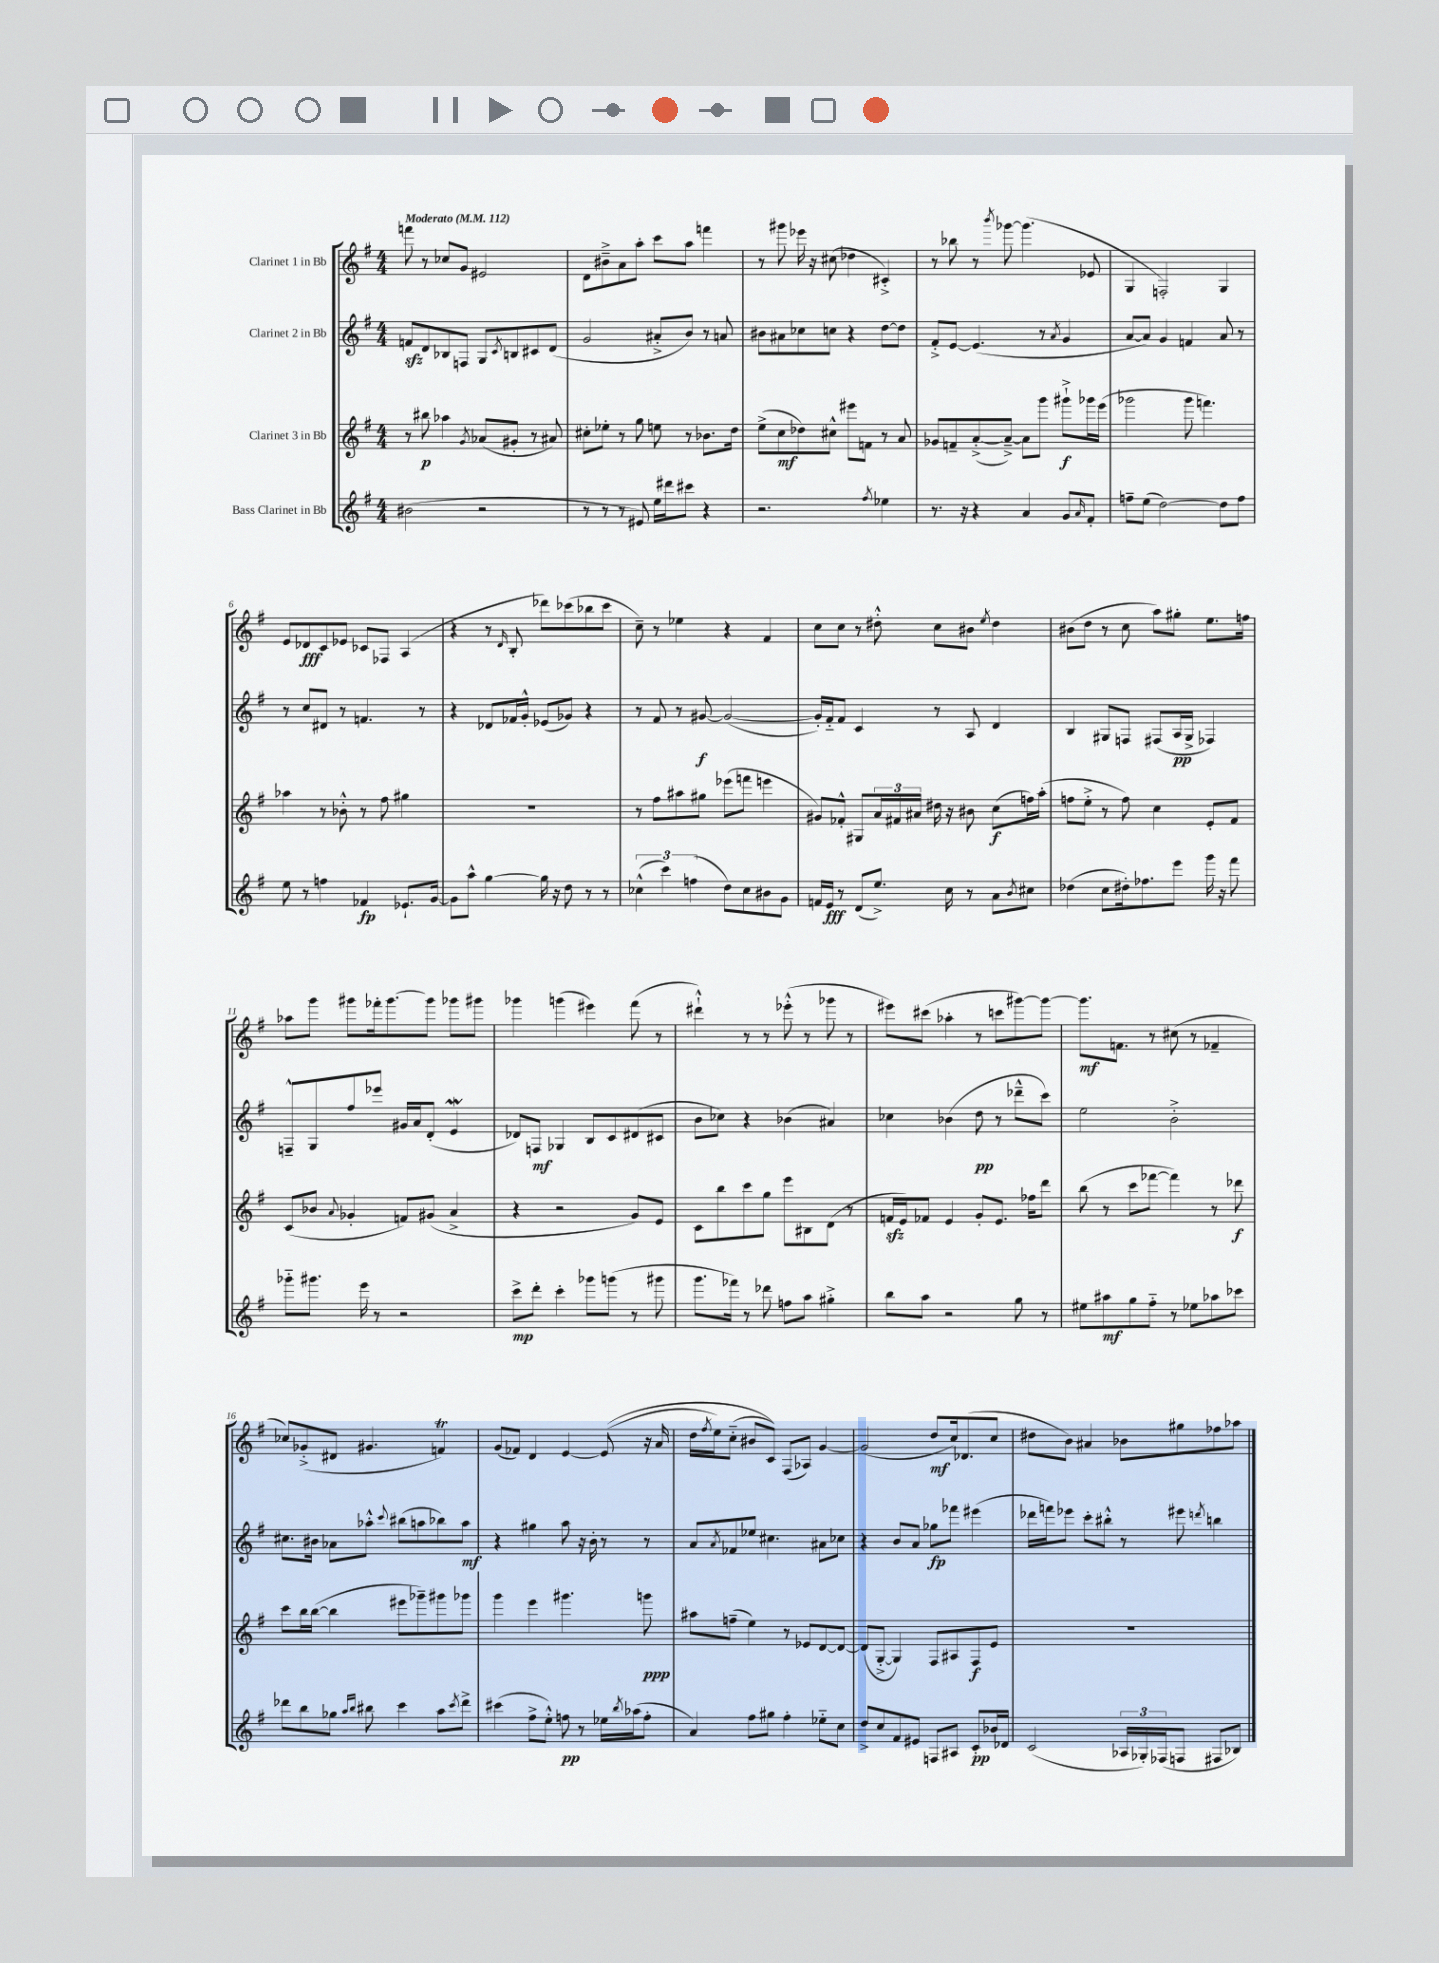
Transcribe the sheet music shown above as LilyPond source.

<<
\new StaffGroup <<
\new Staff = "s0" \with { instrumentName = "Clarinet 1 in Bb" } {
    \clef treble \key g \major \numericTimeSignature \time 4/4 \tempo "Moderato" 4 = 112
    f'''8 r8 ces''8 g'8 eis'2 |
    d'8 bis'8---> a'8 a''8-. c'''8 a''8 f'''4 |
    r8 gis'''8 ees'''16 r16 cis''8( des''4 cis'4-.->) |
    r8 bes''8 r8 \acciaccatura { b'''8 } ges'''8~ ges'''4.( ees'8 |
    g4 f2-.) g4 |
    e'8 des'8\fff c'8 ees'8 ces'8 fes8 a4( |
    r4 r8 \grace { d'16 } b8-. des'''8) ces'''8( bes''8 ces'''8 |
    c''8--) r8 ees''4 r4 fis'4 |
    c''8 c''8 r8 dis''8-.-^ c''8 bis'8 \acciaccatura { e''8 } dis''4 |
    bis'8( d''8 r8 c''8 a''8) gis''8-. e''8. f''16 |
    aes''8 g'''8 gis'''8 fes'''16-. gis'''8.~ gis'''8 ges'''8 gis'''8 |
    ges'''4 g'''4( eis'''4) fis'''8( r8 |
    dis'''4-!-^) r8 r8 ees'''8-.-^( r8 ges'''8 r8 |
    eis'''8) cis'''8( aes''4-. r8 c'''8 gis'''8~) gis'''8~ |
    gis'''8.\mf f'8. r8 cis''8( r8 fes'4-- |
    ces''8) ges'8-.->( dis'8 gis'4. f'4\trill) |
    g'8( fes'8) d'4 e'4~ e'8(\( r16 a'16 |
    d''16 \acciaccatura { fis''8 } e''16) c''8-_( bis'8 c'8)\) fis8( aes8) g'4~ |
    g'2( d''8\mf c''16) des'8.( c''8 |
    dis''8 b'8) ais'4 bes'8 gis''8 fes''8 aes''8 \bar "|." |
}
\new Staff = "s1" \with { instrumentName = "Clarinet 2 in Bb" } {
    \clef treble \key g \major \numericTimeSignature \time 4/4
    f'8\sfz d'8 bes8 f8 g8 \acciaccatura { c'8 } b8 cis'8 d'8( |
    g'2 ais'8-.-> b'8) r8 a'8 |
    bis'8 ais'8 ces''8 c''8 r4 d''8~ d''8 |
    fis'8-.-> e'8~ e'4.( r8 \acciaccatura { a'8 } g'4 |
    a'8~ a'8) g'4 f'4 a'8 r8 |
    r8 c''8 dis'8 r8 f'4. r8 |
    r4 des'8 fes'16 g'16-.-^ ees'8( ges'8) r4 |
    r8 fis'8 r8 gis'8~\f gis'2~( |
    gis'16-.) fis'16-_ fis'8 c'4 r8 a8 d'4 |
    b4 gis8 f8 fis8( a16\pp gis16-> fes4) |
    f8---^ g8 fis''8 ees'''8 gis'16 a'16 d'8-.( e'4\mordent |
    des'8) f8\mf ges4 b8 c'8 dis'8( cis'8 |
    b'8 ces''8) r4 bes'4( ais'4) |
    ces''4 bes'4( d''8\pp r8 des'''8---^ c'''8) |
    e''2 b'2-.-> |
    cis''8. bis'16 aes'8 aes''8-.-^ \appoggiatura { c'''8 } bis''8( a''8 bes''8) a''8\mf |
    r4 gis''4 a''8 r16 b'16-. r8 r8 |
    a'8 \acciaccatura { a'8 } fes'8 ees''8 cis''4. ais'8 ces''8 |
    r4 b'8 a'8 ges''8\fp fes'''8 eis'''4( |
    des'''16 f'''16) ees'''8 c'''8-. bis''8-.-^ r8 eis'''8 \acciaccatura { d'''8 } b''4 \bar "|." |
}
\new Staff = "s2" \with { instrumentName = "Clarinet 3 in Bb" } {
    \clef treble \key g \major \numericTimeSignature \time 4/4
    r8 bis''8\p aes''4 \acciaccatura { g'8 } aes'8( gis'8-. r8 ais'8) |
    cis''8-. ees''8-. r8 g''8 e''8 r8 bes'8. d''16 |
    e''8->( c''8\mf des''8) cis''8-^ eis'''8 f'8 r8 a'8 |
    ges'8 f'8-- a'8~-.->( a'8~--->) a'8 g'''8 gis'''8-!->\f ges'''16 e'''16( |
    ges'''2 ges'''8 f'''4.) |
    aes''4 r8 bes'8-.-^ r8 fis''8 gis''4 |
    R1 |
    r8 fis''8 ais''8 gis''8 ees'''8( f'''8 e'''4 |
    gis'8) fes'8-.-^ gis8 \tuplet 3/2 { a'16 fis'16 ais'16 } dis''16 r16 bis'8 c''8\f( f''16) a''16-.( |
    f''8 e''8-.-> r8 f''8) c''4 e'8-. fis'8 |
    c'8( bes'8 \appoggiatura { a'8 } ges'4-. f'8) gis'8( a'4-> |
    r4 r2 g'8) e'8 |
    c'8 b''8 c'''8 g''8 e'''8 bis8 d'8( r8 |
    f'16\sfz e'16) fes'8 e'4 g'8-. e'8. fes''16 d'''8 |
    b''8( r8 c'''8 fes'''8~ fes'''4) r8 des'''8\f |
    c'''8 b''16 b''16~( b''4 eis'''8 ges'''8--) gis'''8 ges'''8 |
    g'''4 e'''4 gis'''4. g'''8\ppp |
    ais''8 f''8--( e''4) r8 ees'8 d'8~ d'8~ |
    d'8( g8~-.-> g4) fis8 ais8 fis8\f e'8 |
    R1 \bar "|." |
}
\new Staff = "s3" \with { instrumentName = "Bass Clarinet in Bb" } {
    \clef treble \key g \major \numericTimeSignature \time 4/4
    bis'2( r2 |
    r8 r8 r8 eis'8) e''16 dis'''16 cis'''8 r4 |
    r2. \acciaccatura { fis''8 } ees''4 |
    r8. r16 r4 a'4 g'8 \grace { a'16 } fis'8-. |
    f''8-- e''8( d''2~) d''8 f''8 |
    e''8 r8 f''4 fes'4\fp ees'8.-! g'16~ |
    g'8 a''8-^ g''4~ g''16 r16 d''8 r8 r8 |
    \tuplet 3/2 { ces''4-^( c'''4) f''4( } d''8) ces''8 bis'8 g'8 |
    f'16 e'16\fff r8 d'8( e''8.->) c''16 r8 a'8 \acciaccatura { b'8 } cis''8 |
    des''4( c''8 dis''16-.) fes''8. e'''8 g'''16 r16 fis'''8 |
    ges'''8-_ gis'''8. e'''16 r8 r2 |
    c'''8->\mp d'''8-. c'''4-. ges'''8 g'''8( r8 gis'''8 |
    g'''8. fes'''16) r8 des'''8 f''8 a''8 gis''4-.-> |
    b''8 a''8 r2 g''8 r8 |
    eis''8 ais''8\mf g''8 fis''8-_ r8 ees''8 aes''8 ces'''8 |
    des'''8 b''8 ges''8 \grace { a''16 b''16 } bis''8 c'''4 a''8 \acciaccatura { c'''8 } des'''8-> |
    cis'''4( fis''8-> e''8-.-^) f''8\pp r8 ees''16 \acciaccatura { b''8 } aes''16( f''8-. |
    a'4) fis''8 gis''8 fis''4-. ees''8-_ c''8 |
    d''8-> c''8 fis'8 eis'8 f8 ais8 c'8-.\pp bes'16 des'16 |
    c'2( \tuplet 3/2 { aes16 ges16-.) fes16( } f8 fis8 bes8) \bar "|." |
}
>>
>>
